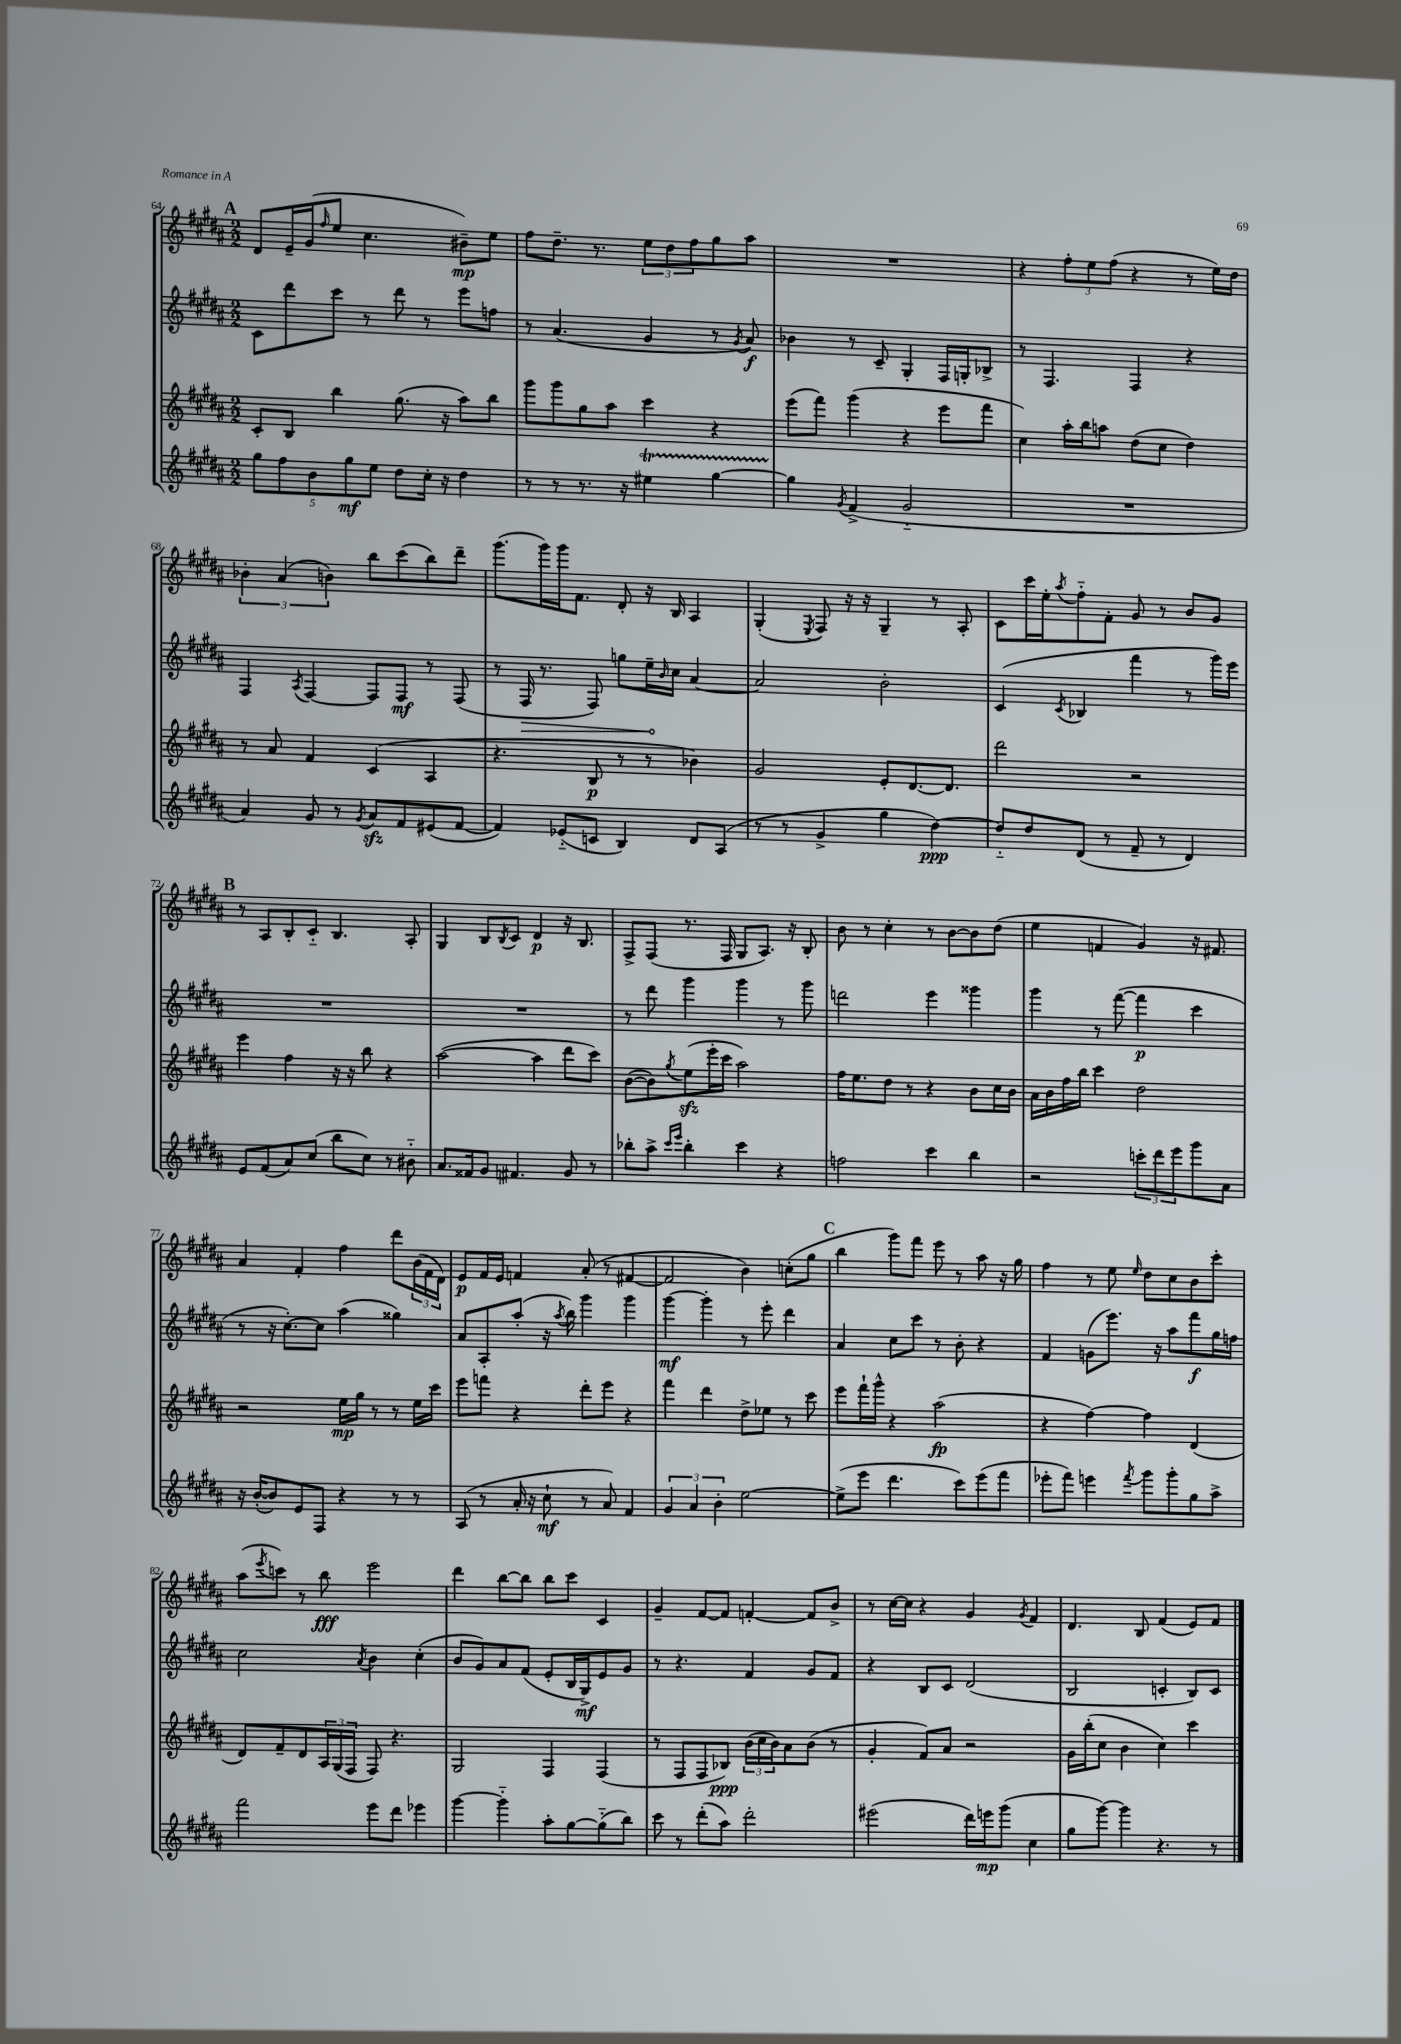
<<
\new StaffGroup <<
\new Staff = "s0" {
    \clef treble \key b \major \numericTimeSignature \time 2/2
    \mark \markup { \bold "A" } dis'8 e'16-- gis'16( \grace { fis''16 } e''8 cis''4. bis'8--\mp) e''8 |
    fis''8 dis''8.-- r8. \tuplet 3/2 { e''8 dis''8 fis''8 } gis''8 ais''8 |
    R1 |
    r4 \tuplet 3/2 { fis''8-. e''8 fis''8( } r4 r8 e''16) dis''16 |
    \tuplet 3/2 { bes'4-. ais'4( b'4) } b''8 cis'''8( b''8) dis'''8-- |
    gis'''8.( gis'''16) gis'''16 fis'8. dis'8-. r16 b16 ais4 |
    gis4-.( \acciaccatura { e8 } fis8) r16 r16 gis4-- r8 ais8-. |
    cis'8 cis'''16 e''16-. \acciaccatura { ais''8 } fis''8-_ fis'8-. gis'8 r8 b'8 gis'8 |
    \mark \markup { \bold "B" } r8 ais8 b8-. cis'8-_ b4. ais8-. |
    gis4 b8 \acciaccatura { b8 } cis'8 dis'4\p r16 b8. |
    fis8-> fis8( r8. fis16 gis8 ais8.) r16 b8-. |
    b'8 r8 cis''4-. r8 b'8~ b'8 dis''8( |
    e''4 f'4 gis'4) r16 fis'8. |
    ais'4 fis'4-. fis''4 dis'''8 \tuplet 3/2 { b'16( fis'16 dis'16) } |
    e'8\p fis'16 e'16 f'4 ais'8-.( r8 fis'4~ |
    fis'2 b'4) c''8-.( gis''8 |
    \mark \markup { \bold "C" } b''4 gis'''8) fis'''8 e'''8 r8 ais''8 r16 gis''16 |
    fis''4 r8 e''8 \grace { e''16 } dis''8 cis''8 b'8 cis'''8-. |
    ais''8( \acciaccatura { e'''8 } c'''8) r8 b''8\fff e'''2 |
    dis'''4 b''8~ b''8 b''8 cis'''8 cis'4 |
    gis'4-- fis'8~ fis'8 f'4~-. f'8 b'8-> |
    r8 cis''16~ cis''16 r4 gis'4 \acciaccatura { gis'8 } fis'4 |
    dis'4. b8 fis'4( e'8) fis'8 \bar "|." |
}
\new Staff = "s1" {
    \clef treble \key b \major \numericTimeSignature \time 2/2
    \mark \markup { \bold "A" } cis'8 dis'''8 cis'''8 r8 dis'''8 r8 e'''8 f''8 |
    r8 ais'4.( gis'4 r8 \acciaccatura { gis'8 } ais'8\f) |
    bes'4 r8 cis'8-- gis4-. fis16 g16-. bes8-> |
    r8 fis4. fis4 r4 |
    fis4 \acciaccatura { ais8 } fis4~ fis8 fis8\mf r8 fis8( |
    r8 \once \override Hairpin.circled-tip = ##t fis16\> r8. fis8) g''8 e''16--\! \grace { b'16 } cis''16 ais'4~ |
    ais'2 b'2-. |
    cis'4( \acciaccatura { cis'8 } bes4 fis'''4 r8 gis'''16) e'''16 |
    \mark \markup { \bold "B" } R1 |
    R1 |
    r8 dis'''8 gis'''4 gis'''4 r8 gis'''8 |
    d'''2 e'''4 gisis'''4 |
    gis'''4 r8 fis'''8~( fis'''4\p cis'''4 |
    r8 r16 cis''8.~-.) cis''8 ais''4( gisis''4) |
    ais'8 ais8-. ais''8-.( r16 \acciaccatura { ais''8 } b''16) gis'''4 gis'''4 |
    gis'''4~\mf gis'''4-. r8 e'''8-. dis'''4 |
    \mark \markup { \bold "C" } ais'4 cis''8 cis'''8 r8 b'8-. r4 |
    fis'4 g'8( e'''8.) r16 ais''8 fis'''8\f gis''16 f''16 |
    cis''2 \acciaccatura { ais'8 } b'4 cis''4-.( |
    b'8 gis'8) ais'8 fis'8( e'8-. b16 gis16->\mf) e'8 gis'8 |
    r8 r4. fis'4 gis'8 fis'8 |
    r4 b8 cis'8 dis'2( |
    b2 c'4-. b8) c'8 \bar "|." |
}
\new Staff = "s2" {
    \clef treble \key b \major \numericTimeSignature \time 2/2
    \mark \markup { \bold "A" } cis'8-. b8 b''4 gis''8.( r16 ais''8) b''8 |
    gis'''8 gis'''8 gis''8 ais''8 cis'''4 r4 |
    e'''8( fis'''8) gis'''4( r4 e'''8 fis'''8 |
    cis''4) ais''16-. b''16 a''8 dis''8( cis''8 dis''4) |
    r8 ais'8 fis'4 cis'4( ais4 |
    r4. b8\p r8 r8 bes'4) |
    gis'2 e'8-. dis'8.~ dis'8. |
    dis'''2 r2 |
    \mark \markup { \bold "B" } e'''4 fis''4 r16 r16 b''8 r4 |
    ais''2~( ais''4 dis'''8 cis'''8) |
    b'8~( b'8) \acciaccatura { gis''8 } e''8\sfz( e'''16-. cis'''16 ais''2) |
    fis''16 e''8. dis''8 r8 r4 b'8 cis''16 b'16 |
    ais'16 b'16 fis''16 b''16 cis'''4 dis''2 |
    r2 e''16\mp gis''16 r8 r8 e''16 cis'''16 |
    e'''8 f'''8 r4 dis'''8-. e'''8 r4 |
    fis'''4 dis'''4 dis''8-> ees''8 r8 cis'''8 |
    \mark \markup { \bold "C" } e'''8 fis'''16-! gis'''16-^ r4 ais''2\fp( |
    r4 fis''4~) fis''4 dis'4( |
    dis'8) fis'8-- dis'8 \tuplet 3/2 { ais16 gis16( fis16 } fis8) r4. |
    gis2 fis4 fis4( |
    r8 fis8 fis8 bes8\ppp) \tuplet 3/2 { b'16( cis''16 b'16) } ais'8 b'8( r8 |
    gis'4-. fis'8) ais'8 r2 |
    gis'16 b''16-.( cis''8 b'4 cis''4) cis'''4 \bar "|." |
}
\new Staff = "s3" {
    \clef treble \key b \major \numericTimeSignature \time 2/2
    \mark \markup { \bold "A" } \tuplet 5/4 { gis''8 fis''8 b'8 gis''8\mf e''8 } dis''8 cis''16-. r16 dis''4 |
    r8 r8 r8. r16 eis''4\startTrillSpan gis''4~ |
    gis''4\stopTrillSpan \acciaccatura { gis'8 } fis'4->( gis'2-_ |
    R1 |
    ais'4) gis'8 r8 \acciaccatura { gis'8 } ais'8\sfz fis'8 eis'8( fis'8~ |
    fis'4) ees'8-_( c'8 b4) dis'8 ais8( |
    r8 r8 gis'4-> gis''4 dis''4~\ppp) |
    dis''8-_ dis''8 dis'8( r8 fis'8-- r8 dis'4) |
    \mark \markup { \bold "B" } e'8 fis'8( ais'8) cis''8( b''8 cis''8) r8 bis'8-_ |
    ais'8. fisis'16 gis'8 fis'4. gis'8 r8 |
    bes''8-. ais''8-> \grace { cis'''16 e'''16 } bes''4-. cis'''4 r4 |
    f''2 cis'''4 b''4 |
    r2 \tuplet 3/2 { c'''8-. dis'''8 e'''8 } gis'''8 ais'8 |
    r16 b'16~-.( b'8) e'8 fis8 r4 r8 r8 |
    ais8( r8 ais'16-. r16 cis''8-!\mf r8 ais'8) fis'4 |
    \tuplet 3/2 { gis'4 ais'4 b'4-. } e''2~ |
    \mark \markup { \bold "C" } e''8->( e'''8 dis'''4. cis'''8) e'''8( fis'''8 |
    ees'''8-. fis'''8) e'''4 \acciaccatura { fis'''8 } gis'''8 gis'''8-. gis''8 ais''8-> |
    fis'''2 e'''8 dis'''8 ees'''4 |
    gis'''4~ gis'''4-_ ais''8-. gis''8~ gis''8-_( b''8) |
    cis'''8 r8 dis'''8-.( ais''8) dis'''2-. |
    eis'''2( dis'''16) e'''16\mp gis'''8( cis''4 |
    gis''8 gis'''8~) gis'''4 r4. r8 \bar "|." |
}
>>
>>
\layout { \context { \Score currentBarNumber = #64 } }
